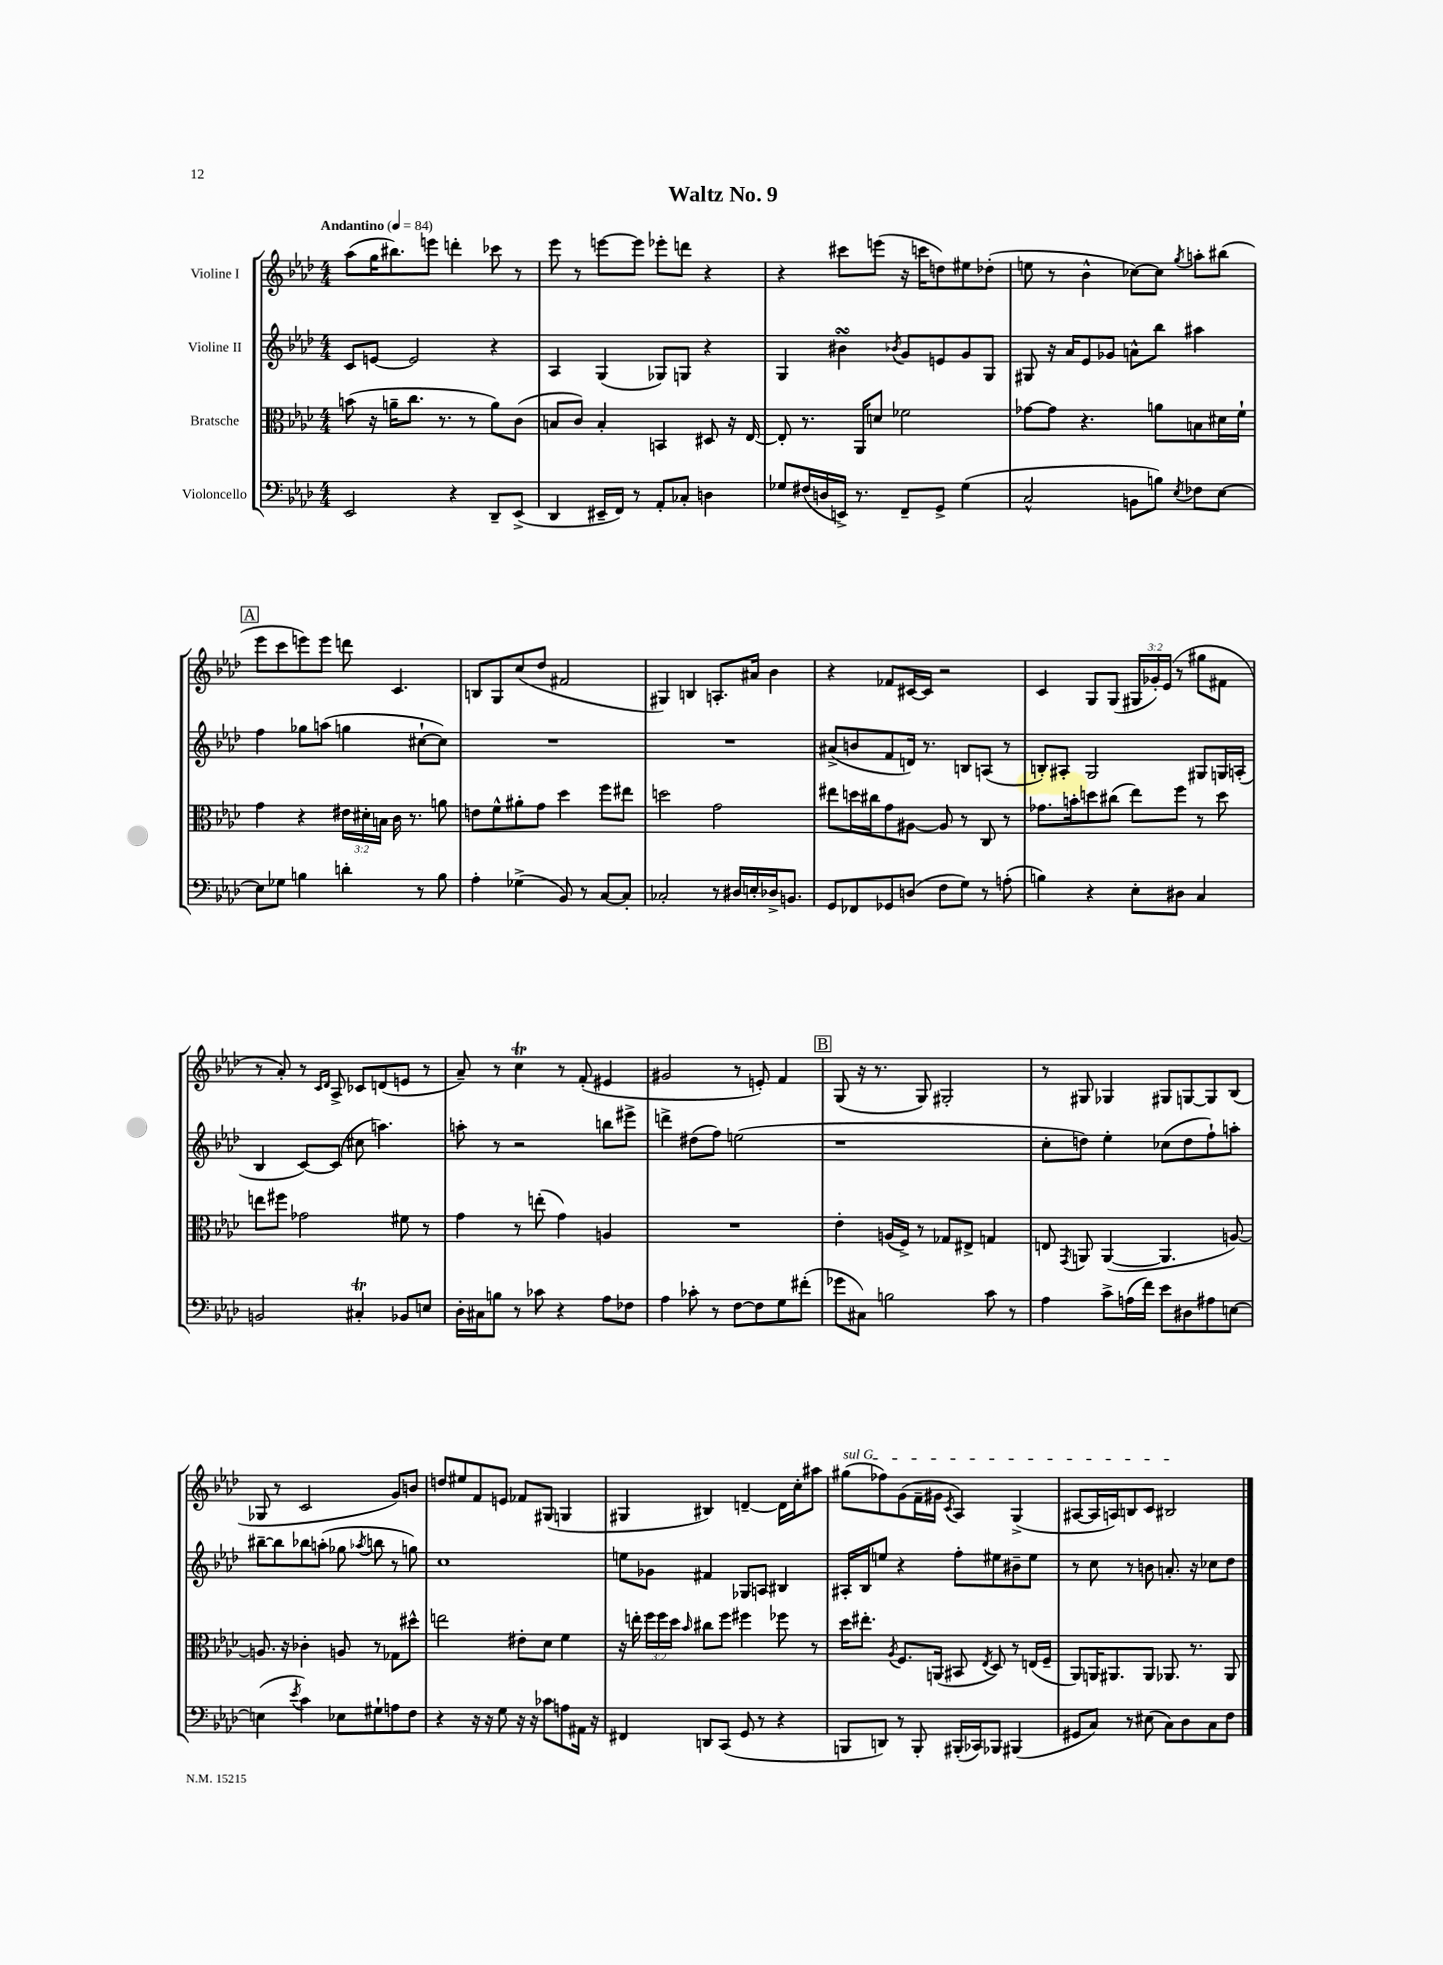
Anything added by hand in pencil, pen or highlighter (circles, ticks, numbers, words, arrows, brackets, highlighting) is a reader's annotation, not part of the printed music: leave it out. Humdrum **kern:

**kern	**kern	**kern	**kern
*part4	*part3	*part2	*part1
*staff4	*staff3	*staff2	*staff1
*I"Violoncello	*I"Bratsche	*I"Violine II	*I"Violine I
*clefF4	*clefC3	*clefG2	*clefG2
*k[b-e-a-d-]	*k[b-e-a-d-]	*k[b-e-a-d-]	*k[b-e-a-d-]
*M4/4	*M4/4	*M4/4	*M4/4
*MM84	*MM84	*MM84	*MM84
=1	=1	=1	=1
!	!	!	!LO:TX:a:B:t=Andantino
2EE-/	(8bn\	8c/L	(8aa-\L
.	16r	[8en/J	16gg\K
.	16an~\KL	.	8.bb#X\)
.	8.cc\J	2e/]	.
.	.	.	8eeen\J
.	8.r	.	.
4r	.	.	4dddn'\
.	8r	.	.
8DD-~/L	8a\L)	4r	8ccc-X\
(8EE-^/J	(8c\J	.	8r
=2	=2	=2	=2
4DD-/	8Bn/L	4A-/	8eee-\
.	8c/J)	.	8r
16EE#X~/LL	4B'/	(4G/	[8eeen\L
16FF/JJ)	.	.	.
8r	.	.	8eee\J]
8AA-'/L	4BBn/	8G-X/L)	8eee-X'\L
8C-X'/J	.	8Gn/J	8dddn\J
4Dn\	8D#X/	4r	4r
.	16r	.	.
.	[16E-/	.	.
=3	=3	=3	=3
8G-X/L	8E-'/]	4G/	4r
(16F#X/L	8.r	.	.
16Dn/	.	.	.
16EEn^/JJ)	.	4b#XsSsS\	8ccc#X\L
8.r	16AA-/KL	.	.
.	8dn/J	.	(8eeen\J
.	.	8qb-X/	.
8FF~/L	2f-X\	8g/L	16r
.	.	.	16cccn\KL
8GG^/J	.	8en/	8ddn\)
(4G-\	.	8g/	8ee#X\
.	.	8G/J	(8dd-X'\J
=4	=4	=4	=4
2C^^/	[8g-X\L	8G#X/	8een\
.	8g-\J]	16r	8r
.	.	16a-/KL	.
.	4.r	8e-/	4b-^^\
.	.	8g-X/J	.
8BBn\L	.	8an^^\L	[8cc-X\L)
8Bn\J)	8an\L	8bb-\J	8cc-\J]
8qE-/	.	.	8qgg/
8F-X\L	8Bn\	4aa#X\	8aan'\L
[8E-\J	16d#X\L	.	(8bb#X\J
.	16f`\JJ	.	.
!!LO:LB:g=z
!!LO:REH:place=s1:t=A
=5	=5	=5	=5
8E-\L]	4g\	4ff\	8eee-\L
8G-X\J	.	.	8ccc\
4Bn\	4r	8gg-X\L	8eeen\)
.	.	(8aan\J	8eee\J
4dn'\	24e#X\LL	4ggn\	8dddn\
.	24d#X'\	.	.
.	24Bn\JJ	.	.
.	16c\	.	4.c/
.	8.r	.	.
8r	.	[8cc#X`\L	.
8B\	8an\	8cc#\J])	.
=6	=6	=6	=6
4A-'\	8en\L	1r	8Bn/L
.	8f^^\	.	8G/
(4G-X^\	8a#X'\	.	(8cc/
.	8g\J	.	8dd-/J
8BB-/)	4dd-\	.	2f#X/
8r	.	.	.
[8C/L	8ff\L	.	.
8C'/J]	8ee#X\J	.	.
=7	=7	=7	=7
2C-X'/	2ddn\	1r	4G#X/)
.	.	.	4Bn/
8r	2g\	.	8.An'/L
16D#X/LL	.	.	.
16En'/	.	.	16a#X/Jk
16D-X^/J	.	.	4b-\
8.BBn/J	.	.	.
=8	=8	=8	=8
8GG/L	8ee#X\L	(8a#X^/L	4r
8FF-X/	16ddn\L	8bn/	.
.	16cc#X\J	.	.
8GG-X/	8g\	8f/	8f-X/L
(8Dn/J	[8A#X\J	16dn/Jk)	[16c#X/L
.	.	8.r	16c#/JJ]
8F\L	8A#/]	.	2r
8G\J)	8r	8Bn/L	.
8r	8C/	(8An/J	.
(8An'\	8r	8r	.
=9	=9	=9	=9
4Bn\)	8.g-X\L	8Bn'/L)	4c/
.	.	8A#X'/J	.
.	16bn'\k	.	.
4r	8ddn\	2G/	8G/L
.	(8cc#X\J	.	(8G/J
8E-'\L	8ee-\L)	.	24G#X/LL
.	.	.	24g-X'/)
.	.	.	(24e-/JJ
8D#X\J	8ff\J	.	8r
4C/	8r	8G#X/L	8gg#X\L
.	8dd\	16Gn/L	8f#X\J
.	.	(16An'/JJ	.
!!LO:LB:g=z
=10	=10	=10	=10
2BBn/	8een\L	4B-/	8r
.	8ff#X\J	.	8a-'/)
.	2g-X\	[8c/L)	8r
.	.	.	16qqc/LL
.	.	.	16qqd-/JJ
.	.	(8c/J]	8A-^/
4C#Xt'/	.	8cc#X\	8c-X/L
.	.	4.aan\)	(8dn/
8BB-X/L	8f#X\	.	8en/J
8En/J	8r	.	8r
=11	=11	=11	=11
16D-'\LL	4g\	8aan'\	8a-~/)
16C#X\J	.	.	.
8Bn\J	.	8r	8r
8r	8r	2r	4cct\
8c-X\	(8een'\	.	.
4r	4g\)	.	8r
.	.	.	(8f'/
8A-\L	4An/	8bbn\L	4e#X/
8F-X\J	.	8eee#X^\J	.
=12	=12	=12	=12
4A-\	1r	4dddn^\	2g#X/
8c-X'\	.	(8dd#X\L	.
8r	.	8ff\J)	.
[8F\L	.	(2een\	8r
8F\]	.	.	8en'/)
8G\	.	.	4f/
(8f#X'\J	.	.	.
!!LO:REH:place=s1:t=B
=13	=13	=13	=13
8g-X\L	4e-'\	1r	(8G/
8C#X\J)	.	.	16r
.	.	.	8.r
2Bn\	(16An/LL	.	.
.	16F^/JJ)	.	.
.	8r	.	8G/)
.	8G-X/L	.	2G#X'/
.	8E#X^/J	.	.
8c\	4Gn/	.	.
8r	.	.	.
=14	=14	=14	=14
4A-\	8En/	8cc'\L	8r
.	8qGG/	.	.
.	8AAn/	8ddn\J)	8G#X/
8c^\L	([4AA/	4ee-'\	4G-X/
(16An\L	.	.	.
16f\JJ)	.	.	.
8e-\L	4.AA/]	(8cc-X\L	8G#X/L
8D#X\	.	8dd\	[8Gn/
8A#X\	.	8ff`\)	8G/]
[8En\J	[8An/)	8aan'\J	(8B-/J
!!LO:LB:g=z
=15	=15	=15	=15
(4En\]	8.An/]	[8bb#X~\L	8G-X/
.	.	8bb#\]	8r
.	16r	.	.
8qe-/	.	.	.
4c\)	4c-X'\	8bb-X\	2c/
.	.	(8aan'\J	.
8E-X\L	8An/	8gg-X\	.
.	.	8qaa-X/	.
8G#X`\	8r	8bbn\	.
8An\	8G-X\L	8r	8g/L)
8F\J	8dd#X^^\J	8ggn\)	8bn/J
=16	=16	=16	=16
4r	2een\	1cc	8ddn/L
.	.	.	8ee#X/
16r	.	.	8f/
16r	.	.	.
8G\	.	.	8en/J
16r	8e#X'\L	.	8f-X/L
16r	.	.	.
8c-X\L	8d-\J	.	(8G#X/J
8An\	4f\	.	4Gn/
16AA#X\Jk	.	.	.
16r	.	.	.
=17	=17	=17	=17
4FF#X/	16r	8een\L	4G#X/
.	16een'\	.	.
.	24ff\LL	8g-X\J	.
.	24ff\	.	.
.	24dd-\JJ	.	.
.	16qqb-/	.	.
8DDn/L	8cc#X\L	4f#X/	4B#X/)
(8CC/J	8ff\J	.	.
8GG/	4ff#X\	8G-X/L	[4dn~/
8r	.	8An/J	.
4r	8ff-X\	4B#X/	16d\LL]
.	.	.	16cc'\J
.	8r	.	8aa#X\J
=18	=18	=18	=18
!	!	!	!LO:TX:a:i:t=sul G
8BBBn/L	16dd-\KL	16A#X'/LL	(8gg#X\L
.	8.ee#X'\J	16B-/J	.
8DDn/J)	.	8een/J	8ff-X\)
.	8qA-/	.	.
8r	8.F/L	4r	(8g\
8BBB'/	.	.	16f~\L
.	(16AAn/Jk	.	16g#X\JJ
.	.	.	8qc/
(16BBB#X'/LL	8BB#X/	8ff'\L	4A-/)
16CC-X/J)	.	.	.
.	8qE-/	.	.
8BBB-X/J	8D-/)	8ee#X\	.
(4BBB#X/	8r	8b#X~\	(4G^/
.	(16En/LL	8ee#\J	.
.	16F~/JJ	.	.
=19	=19	=19	=19
8GG#X/L	8AA-/L)	8r	[8A#X/L
8C/J)	16AAn/K	8cc\	16A#/L]
.	8.AA#X/	.	16An/J)
8r	.	8r	8Bn/
(8E#X\	8AA#/J	8bn\	8c/J
8C\L)	8.AA-X/	8.an'/	2B#X/
8D-\	.	.	.
.	8.r	16r	.
8C\	.	8cc-X\L	.
8F\J	8AA-/	8dd-\J	.
==	==	==	==
*-	*-	*-	*-
